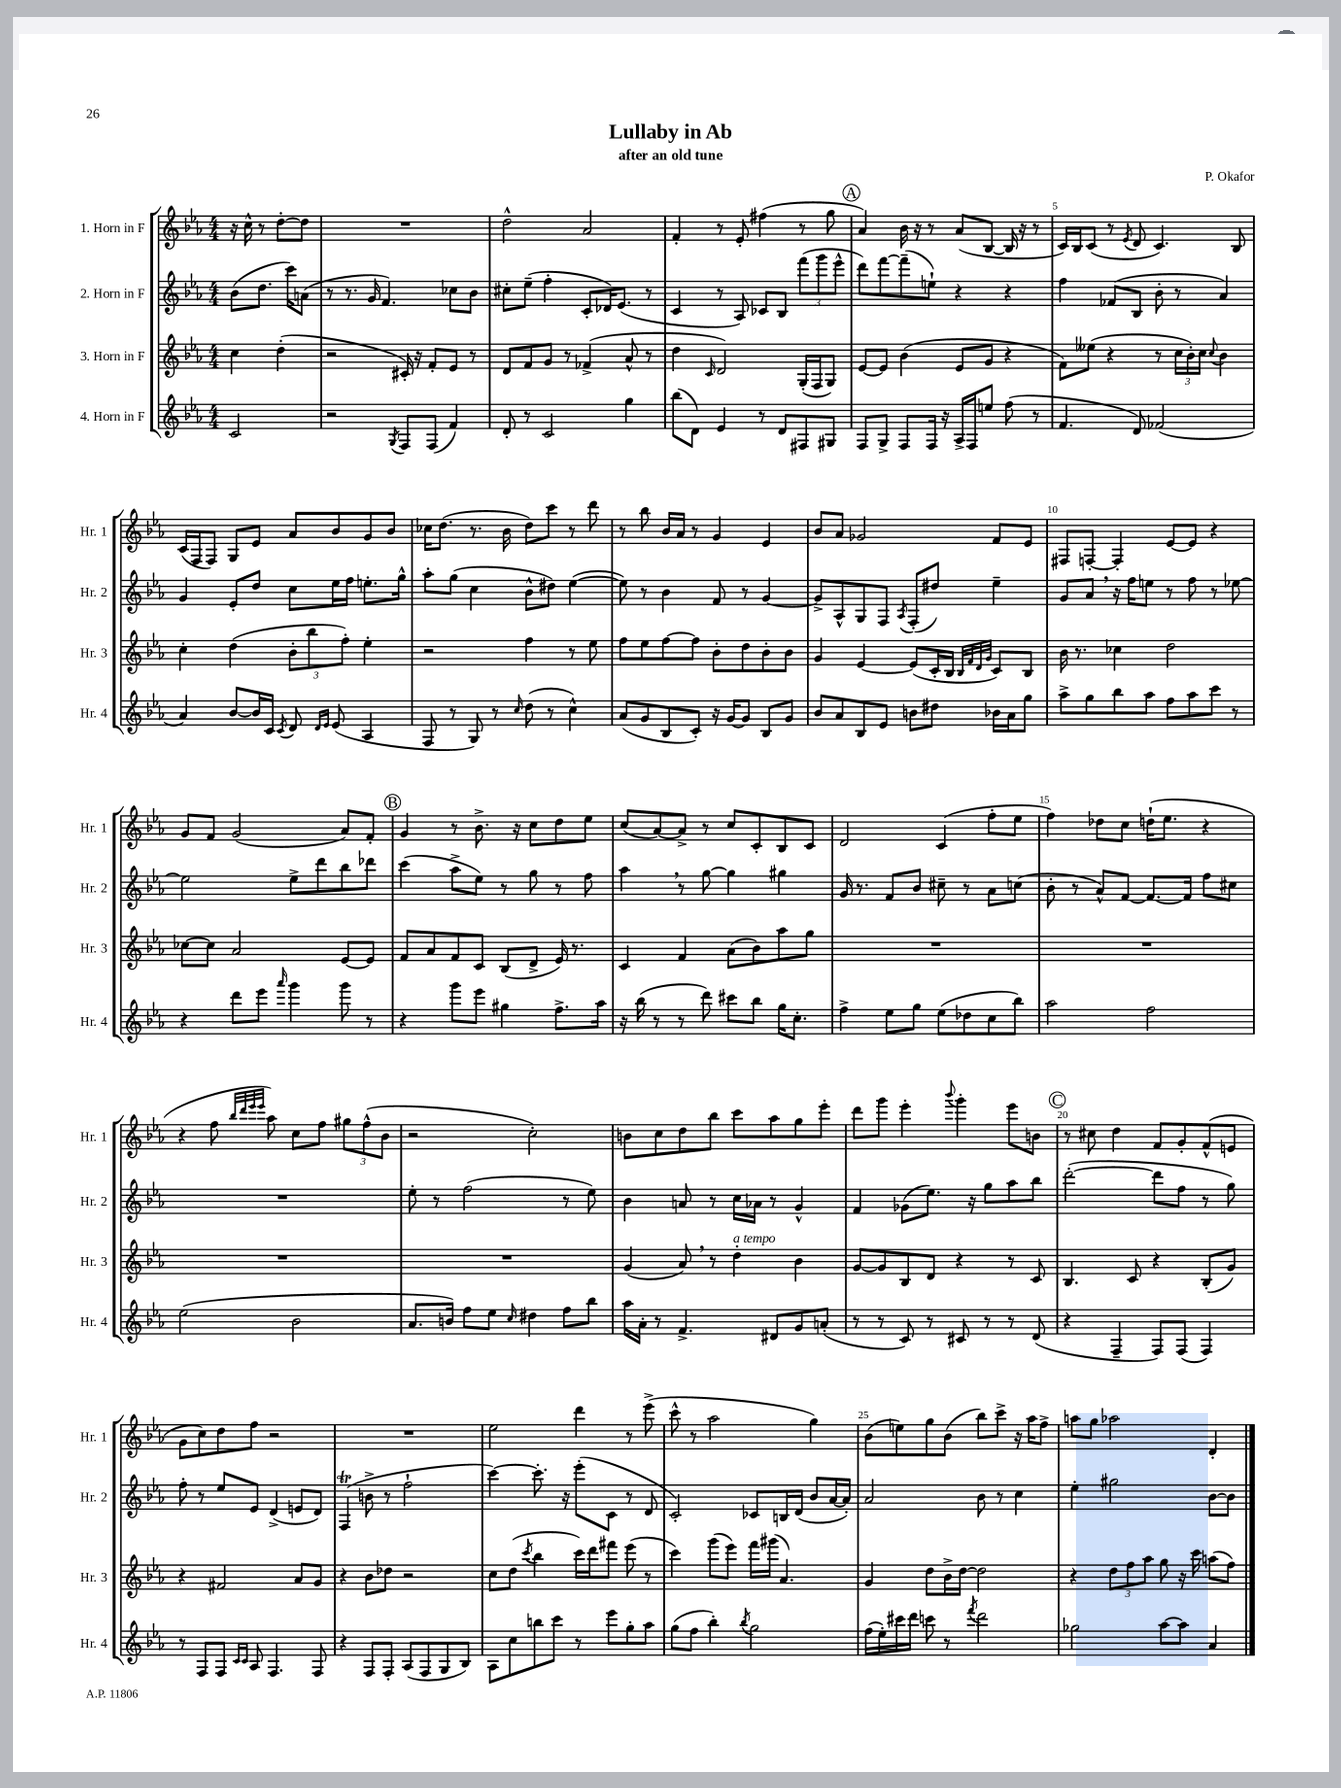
\header { title = "Lullaby in Ab" composer = "P. Okafor" subtitle = "after an old tune" }
<<
\new StaffGroup <<
\new Staff = "s0" \with { instrumentName = "1. Horn in F" shortInstrumentName = "Hr. 1" } {
    \clef treble \key ees \major \numericTimeSignature \time 4/4 \partial 2
    r16 c''16-^ r8 d''8~-. d''8 |
    R1 |
    d''2-^ aes'2 |
    f'4-. r8 ees'8-. fis''4( r8 g''8 |
    \mark \markup { \circle "A" } aes'4) bes'16 r16 r8 aes'8( bes8~ bes16 r16 r8 |
    c'16) bes16 c'8( r8 \acciaccatura { ees'8 } d'8 c'4.) bes8 |
    c'16( f16 f8) g8 ees'8 aes'8 bes'8 g'8 bes'8 |
    ces''16 d''8.( r8. bes'16 d''8) c'''8 r8 d'''8 |
    r8 bes''8 bes'16 aes'16 r8 g'4 ees'4 |
    bes'8 aes'8 ges'2 f'8 ees'8 |
    fis8 f8~-. f4-. ees'8~ ees'8 r4 |
    g'8 f'8 g'2( aes'8) f'8-. |
    \mark \markup { \circle "B" } g'4 r8 bes'8.-> r16 c''8 d''8 ees''8 |
    c''8( aes'8~) aes'8-> r8 c''8 c'8-. bes8 c'8 |
    d'2 c'4( f''8-. ees''8 |
    f''4) des''8 c''8 d''16-!( ees''8. r4 |
    r4 f''8 \grace { bes''32 d'''32 ees'''32 ees'''32 } aes''8) c''8 f''8 \tuplet 3/2 { gis''8 f''8-^( bes'8 } |
    r2 c''2-.) |
    b'8 c''8 d''8 bes''8 c'''8 aes''8 g''8 ees'''8-. |
    d'''8 g'''8 ees'''4-. \appoggiatura { bes'''8 } g'''4-. ees'''8 b'8 |
    \mark \markup { \circle "C" } r8 cis''8 d''4 f'8 g'8-. f'8-^( e'8 |
    g'8 c''8) d''8 f''8 r2 |
    R1 |
    ees''2 d'''4 r8 ees'''8->( |
    c'''8-^ r8 aes''2 g''4) |
    bes'8( e''8) g''8 bes'8( bes''8) c'''8-> r16 aes''16 f''8-> |
    a''8 g''8 aes''2 d'4-. \bar "|." |
}
\new Staff = "s1" \with { instrumentName = "2. Horn in F" shortInstrumentName = "Hr. 2" } {
    \clef treble \key ees \major \numericTimeSignature \time 4/4 \partial 2
    bes'8( d''8. c'''16) a'8( |
    r8 r8. g'16 f'4.) ces''8 bes'8 |
    cis''8-. ees''8--( f''4-. c'8-. des'16) ees'8.( r8 |
    c'4 r8 aes8) ces'8 bes8 \tuplet 3/2 { f'''8( g'''8 ees'''8-^ } |
    \mark \markup { \circle "A" } d'''8) f'''8~ f'''8--( e''8-!) r4 r4 |
    f''4 fes'8( bes8 bes'8-. r8 aes'4) |
    g'4 ees'8-. d''8 c''8 ees''16 f''16 e''8.-. g''16-^ |
    aes''8-. g''8( c''4 bes'8-^ dis''8) ees''4~( |
    ees''8) r8 bes'4 f'8 r8 g'4~ |
    g'8-> aes8-^ g8 f8 \acciaccatura { aes8 } f8-.( dis''8) ees''4-- |
    g'8 aes'8 \breathe r16 f''16 e''8 r8 f''8 r8 ees''8~ |
    ees''2 ees''8-> d'''8 bes''8 des'''8 |
    \mark \markup { \circle "B" } c'''4( aes''8-> ees''8) r8 g''8 r8 f''8 |
    aes''4 \breathe r8 g''8~ g''4 gis''4 |
    g'16 r8. f'8 bes'8 cis''8-- r8 aes'8 c''8( |
    bes'8-. r8 aes'8-^) f'8~ f'8.~ f'16 f''8 cis''8 |
    R1 |
    ees''8-. r8 f''2( r8 ees''8) |
    bes'4 a'8 r8 c''16 aes'16 r8 g'4-^ |
    f'4 ges'8( ees''8.) r16 g''8 aes''8 bes''8 |
    \mark \markup { \circle "C" } d'''2~-.( d'''8 f''8 r8 g''8) |
    f''8-. r8 ees''8 ees'8 d'4->( e'8 d'8) |
    f4\trill( b'8-> r8 f''2-! |
    c'''4~) c'''8.-. r16 ees'''8-.( c'8 r8 d'8 |
    c'2-.) ces'8 b16 d'16( bes'8 aes'16~ aes'16-.) |
    aes'2 bes'8 r8 c''4 |
    ees''4-. gis''2 bes'8~ bes'8 \bar "|." |
}
\new Staff = "s2" \with { instrumentName = "3. Horn in F" shortInstrumentName = "Hr. 3" } {
    \clef treble \key ees \major \numericTimeSignature \time 4/4 \partial 2
    c''4 d''4-.( |
    r2 cis'16-.) r16 f'8-. ees'8 r8 |
    d'8 f'8 g'8 r8 fes'4->( aes'8-^ r8 |
    d''4 \grace { c'16 } d'2) g16-.( f16 g8) |
    \mark \markup { \circle "A" } ees'8~ ees'8 bes'4( ees'8 g'8 r4 |
    f'8) eeses''8( r4 r8 \tuplet 3/2 { c''16 bes'16-.) c''16 } \appoggiatura { c''8 } bes'4 |
    c''4-. d''4( \tuplet 3/2 { bes'8-. bes''8 f''8-.) } ees''4-. |
    r2 f''4 r8 ees''8 |
    f''8 ees''8 f''8~ f''8 bes'8-. d''8 bes'8-. bes'8 |
    g'4 ees'4~ ees'8( c'16-. bes16 \grace { bes32 f'32 d'32 g'32 } c'8) bes8 |
    bes'16 r8. ces''4 d''2 |
    ces''8~ ces''8 aes'2 ees'8~ ees'8 |
    \mark \markup { \circle "B" } f'8 aes'8 f'8 c'8 bes8( d'8-> ees'16) r8. |
    c'4 f'4 aes'8( bes'8) aes''8 g''8 |
    R1 |
    R1 |
    R1 |
    R1 |
    g'4( aes'8) \breathe r8 d''4-.^\markup { \italic "a tempo" } bes'4 |
    g'8~ g'8 bes8 d'8 r4 r8 c'8 |
    \mark \markup { \circle "C" } bes4. c'8 r4 bes8-.( g'8) |
    r4 fis'2 aes'8 g'8 |
    r4 bes'8 des''8 r2 |
    c''8 d''8( \acciaccatura { c'''8 } bes''4 c'''16) d'''16 fis'''8 ees'''8( r8 |
    c'''4) g'''8( ees'''8) f'''16 gis'''16( aes'4.) |
    g'4 d''8 bes'16-> d''16~ d''2 |
    r4 \tuplet 3/2 { d''8 f''8 aes''8 } g''8 r16 c'''16 a''8( f''8) \bar "|." |
}
\new Staff = "s3" \with { instrumentName = "4. Horn in F" shortInstrumentName = "Hr. 4" } {
    \clef treble \key ees \major \numericTimeSignature \time 4/4 \partial 2
    c'2 |
    r2 \acciaccatura { g8 } f8 f8( f'4) |
    d'8-. r8 c'2 g''4 |
    bes''8( d'8) ees'4 r8 d'8 fis8 gis8 |
    \mark \markup { \circle "A" } f8 g8-> f8 f16 r16 aes16-> f16 e''8 f''8( r8 |
    f'4. d'8) fes'2( |
    aes'4) bes'8~ bes'16 c'16 \acciaccatura { c'8 } d'8 \grace { d'16 ees'16 } ees'8( aes4 |
    f8 r8 g8) r8 \grace { c''16 } d''8( r8 c''4-^) |
    aes'8( g'8 bes8 c'8-.) r16 g'16~ g'8 bes8 g'8 |
    bes'8 aes'8 bes8 ees'8 b'8 dis''8 bes'16 aes'16 g''8 |
    aes''8-> g''8 bes''8 aes''8 f''8 aes''8 c'''8 r8 |
    r4 d'''8 ees'''8 \grace { aes'''16 } g'''4 g'''8 r8 |
    \mark \markup { \circle "B" } r4 g'''8 ees'''8 gis''4 f''8.-> aes''16 |
    r16 bes''16( r8 r8 d'''8) cis'''8 bes''8 g''16 c''8.-. |
    f''4-> ees''8 g''8 ees''8( des''8 c''8 bes''8) |
    aes''2 f''2 |
    ees''2( bes'2 |
    aes'8. b'16) f''8 ees''8 \grace { c''16 } dis''4 f''8 bes''8 |
    aes''16 aes'16-. r8 f'4.-> dis'8 g'8 a'8-.( |
    r8 r8 c'8) r8 cis'8 r8 r8 d'8( |
    \mark \markup { \circle "C" } r4 f4-- f8) f8( f4) |
    r8 f8 f8 \grace { c'16 c'16 } aes8 f4. f8 |
    r4 f8 f8-. aes8( f8 g8 bes8) |
    aes8 c''8 b''8 c'''8 r8 ees'''8 g''8-. aes''8 |
    g''8( f''8 bes''4-.) \acciaccatura { bes''8 } g''2 |
    f''16( ees''16-.) cis'''16 d'''16 c'''8 r8 \acciaccatura { f'''8 } d'''2 |
    ges''2 aes''8~ aes''8 aes'4 \bar "|." |
}
>>
>>
\layout { \context { \Score \override BarNumber.break-visibility = ##(#f #t #t) barNumberVisibility = #(every-nth-bar-number-visible 5) } }
